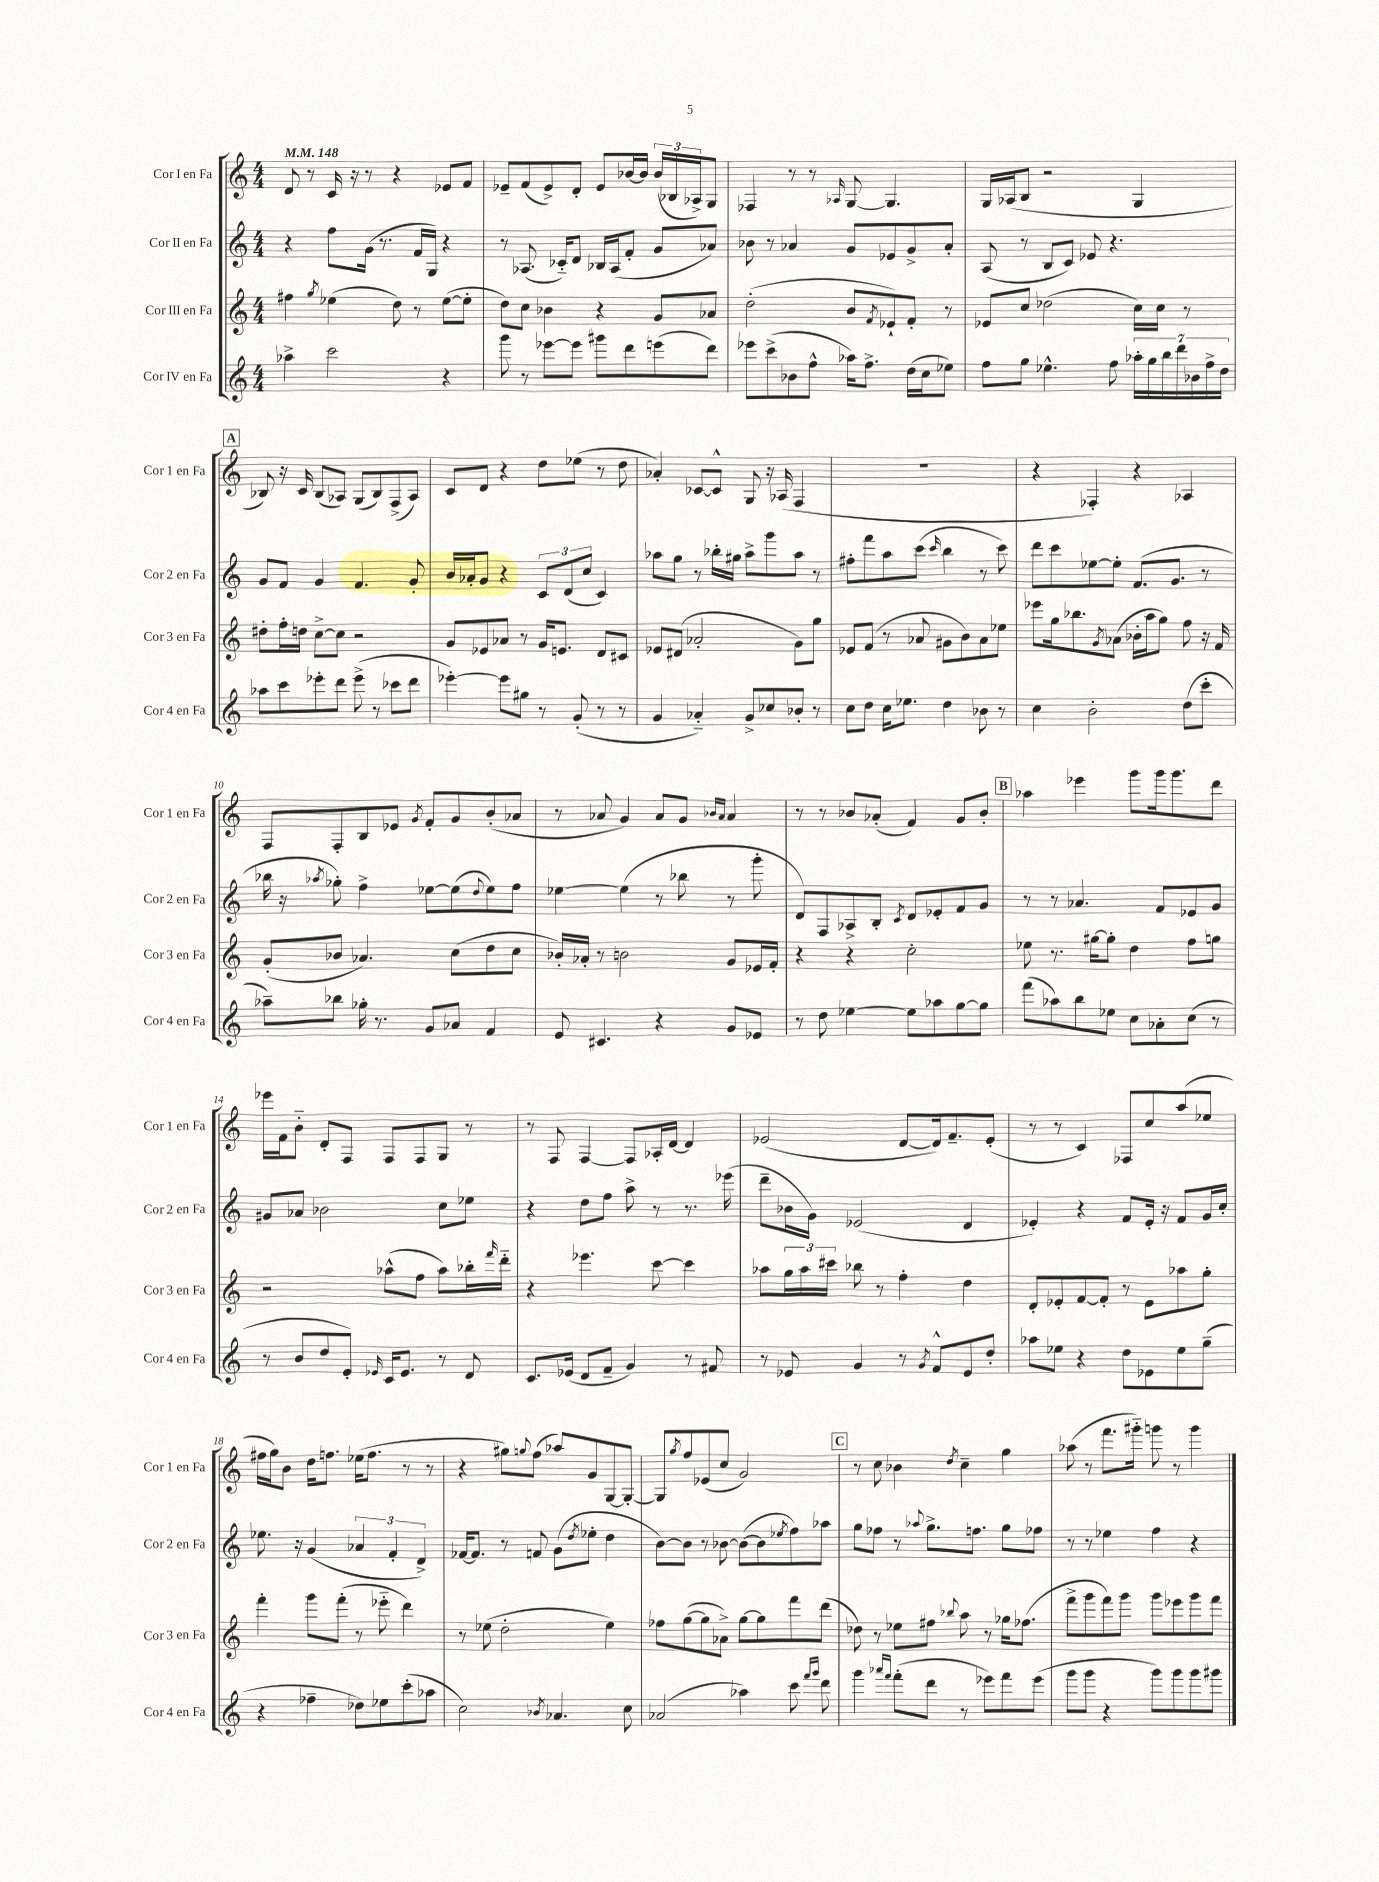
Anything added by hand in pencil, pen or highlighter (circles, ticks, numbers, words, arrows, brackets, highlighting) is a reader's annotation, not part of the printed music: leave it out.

**kern	**kern	**kern	**kern
*part4	*part3	*part2	*part1
*staff4	*staff3	*staff2	*staff1
*I"Cor IV en Fa	*I"Cor III en Fa	*I"Cor II en Fa	*I"Cor I en Fa
*I'Cor 4 en Fa	*I'Cor 3 en Fa	*I'Cor 2 en Fa	*I'Cor 1 en Fa
*clefG2	*clefG2	*clefG2	*clefG2
*k[]	*k[]	*k[]	*k[]
*M4/4	*M4/4	*M4/4	*M4/4
*MM148	*MM148	*MM148	*MM148
=1	=1	=1	=1
4aa-X^\	4ff#X\	4r	8d/
.	.	.	8r
.	8qgg/	.	.
2ccc\	(4ee-X\	8ff\L	16c/
.	.	.	16r
.	.	(16g\Jk	8r
.	.	8.r	.
.	8dd\)	.	4r
.	8r	16f/LL	.
.	.	16G/JJ)	.
4r	([8ee-\L	4r	8e-X/L
.	8ee-'\J]	.	8f/J
=2	=2	=2	=2
8ggg\	8dd\L)	8r	8e-X~/L
8r	8cc\J	(8.A-X/	(8f/
[8eee-X\L	4b-X\	.	8e-^/)
.	.	16c-X/KL)	.
8eee-\J]	.	8d/J	8d'/J
8ggg#X\L	4r	16B-X/LL	8e-/L
.	.	(16A-/J	.
8ddd\	.	8f'/J	[16b-X/L
.	.	.	16b-/JJ]
(8eeen\	8g/L	8g/L	(24b-/LL
.	.	.	24B-X/
.	.	.	24A-X^/J)
8ddd\J)	8a-X/J	8a-X/J)	8G/J
=3	=3	=3	=3
8eee-X\L	(2dd'\	8b-X\	4F-X/
(8ccc^\	.	8r	.
8b-X\	.	4a-X/	8r
8ff^^\J	.	.	8r
.	.	.	16qqA-X/
16aa-X\KL)	8b/L	8g/L	[8G/
8.ff^\J	.	.	.
.	8qf/	.	.
.	8e-X`/)	8e-X/	4.G/]
(16dd\LL	8f'/J	8g^/	.
16cc\J	.	.	.
8ee-X\J)	8r	8a-'/J	.
=4	=4	=4	=4
8ff\L	8e-X/L	(8A/	16G/LL
.	.	.	(16A-X/J
8gg\J	8cc/J	8r	8B/J
4.ee-X^^\	(2dd-X\	8B/L	2r
.	.	8c/J)	.
.	.	8e-X/	.
8ff\	.	4.r	.
28aa-X'\LL	16cc\LL)	.	4G/
28gg\	.	.	.
.	16cc\JJ	.	.
28bb\	.	.	.
28ddd\	.	.	.
.	8r	.	.
28b-X\	.	.	.
28ff^\	.	.	.
28dd\JJ	.	.	.
!!LO:LB:g=z
!!LO:REH:place=s1:t=A
=5	=5	=5	=5
8aa-X\L	8dd#X'\L	8g/L	8B-X/)
8ccc\	16ff'\L	8f/J	16r
.	16ddn\JJ	.	16c/
8eee-X'\	[8cc^\L	4g/	(8B-/L
8ddd\J	8cc\J]	.	8A-X/J)
(8eee-^\	2r	4.f/	(8G/L
8r	.	.	8B-/)
8ccc-X\L	.	.	(8F^/
8ddd\J	.	8g'/	8A-/J)
=6	=6	=6	=6
[4eee-X'\)	8g/L	16b/LL	8c/L
.	.	16a-X'/J	.
.	8e-X/	8g/J	8d/J
8eee-\L]	8a-X/J	4r	4r
8gg#X\J	8r	.	.
8r	16g/KL	12c/L	8dd\L
.	8.en/J	.	.
.	.	(12d/	.
(8g'/	.	.	(8ee-X\J
.	.	12cc/J	.
8r	8d/L	4c/)	8r
8r	8c#X/J	.	8dd\
=7	=7	=7	=7
4g/	8e-X/L	8aa-X\L	4a-X'/)
.	(8d#X/J	8gg\J	.
4a-X/)	2a-X'/	8r	[8c-X/L
.	.	16bb-X'\LL	8c-^^/J]
.	.	16gg#X\JJ	.
8g^/L	.	8aa-^\L	8G/
8cc-X/	.	8ggg\	16r
.	.	.	(16A-X/
8b-X'/J	8g\L)	8aa-\J	4F/
8r	8gg\J	8r	.
=8	=8	=8	=8
8cc\L	8e-X/L	8ff#X'\L	1r
8dd\J	(8f/J	8fff\	.
16cc\KL	8r	8aa\	.
8.ee-X\J	.	.	.
.	8a-X/	(8ccc\J	.
.	.	16qqccc/	.
4dd\	8g#X\L	4bb\	.
.	8b\)	.	.
8b-X\	8a-\	8r	.
8r	8ee-X\J	8ccc\)	.
=9	=9	=9	=9
4cc\	8eee-X\L	8ddd\L	4r
.	16gg\k	8ccc\	.
.	8.bb-X\	.	.
2b'\	.	[8ee-X\	4F-X'/)
.	8qg/	.	.
.	(8a-X\J	8ee-'\J]	.
.	16b-X'\LL	(8.f/L	4r
.	16aa\J	.	.
.	8gg\J)	.	.
.	.	8.g/J	.
(8dd\L	8ff\	.	4A-X/
8ccc'\J	16r	8r	.
.	16f/	.	.
!!LO:LB:g=z
=10	=10	=10	=10
8aa-X~\L)	(8g'/L	16bb-X\	8F/L
.	.	16r	.
.	.	8qaa-X/	.
8bb-X\J	8b-X/J	8gg-X'\)	8F'/
16gg-X'\	4.a-X/)	4ff^\	8B/
8.r	.	.	.
.	.	.	8e-X/J
.	.	.	8qg/
8g/L	.	[8ee-X\L	8f'/L
8a-X/J	(8cc\L	(8ee-\]	8g/
.	.	8qqdd/	.
4f/	8dd\	8ee-\)	(8b'/
.	8cc\J	8ff\J	8a-X/J
=11	=11	=11	=11
8e/	16b-X'/LL)	[4ee-X\	8r
.	16a-X'/JJ	.	.
4.c#X/	8r	.	8a-X/
.	2bn\	(4ee-\]	4g/)
4r	.	8r	8a-/L
.	.	8bb-X\	8g/J
.	.	.	16qqb-X/LL
.	.	.	16qqa-/JJ
8g/L	8g/L	8r	4a-/
8e-X/J	16e-X/L	8ggg'\	.
.	16f'/JJ	.	.
=12	=12	=12	=12
8r	4r	8d/L)	8r
8dd\	.	8F/	8r
[4ee-X\	4r	8A-X^/	8b-X/L
.	.	8B'/J	(8a-X'/J
.	.	8qc/	.
8ee-\L]	2cc'\	8d/L	4f/)
8aa-X\	.	8e-X'/	.
[8gg\	.	8f/	8g/L
8gg\J]	.	8g/J	8b-'/J
!!LO:REH:place=s1:t=B
=13	=13	=13	=13
(8fff\L	8ee-X\	8r	4aa-X\
8aa-X\)	8.r	8r	.
8bb\	.	4.a-X/	4eee-X\
.	[16gg#X\KL	.	.
8ee-X\J	8gg#'\J]	.	.
8cc\L	4dd\	.	8ggg\L
8a-X'\	.	8f/L	16ggg\k
.	.	.	8.ggg\
(8cc\J	8ff\L	8e-X/	.
8r	8ggn\J	8g/J	8ddd\J
!!LO:LB:g=z
=14	=14	=14	=14
8r	2r	8g#X/L	16eee-X\LL
.	.	.	16f\J
8b/L	.	8a-X/J	8b\J
8dd/	.	2b-X\	8d'/L
8e'/J)	.	.	8F/J
16qqe-X/	.	.	.
16c/KL	(8aa-X^^\L	.	8F/L
8.e-/J	.	.	.
.	8ff\J	.	8F/
8r	8aa-\L)	8cc\L	8G/J
8d/	16bb-X'\L	8ee-X\J	8r
.	16qqfff/	.	.
.	16ddd\JJ	.	.
=15	=15	=15	=15
8.c/L	4r	4r	8r
.	.	.	8F/
(16e-X/Jk	.	.	.
8d/L	4.eee-X\	8dd\L	[4F/
8f~/J	.	8ff\J	.
4g/)	.	8aa^\	8F/L]
.	[8ccc\	8r	16A-X'/L
.	.	.	[16d/JJ
8r	4ccc\]	8.r	4d/]
8f#X/	.	.	.
.	.	(16eee-X\	.
=16	=16	=16	=16
8r	8aa-X\L	8ddd~\L	(2e-X/
8e-X/	24gg\L	16b-X\L	.
.	24aa-\	.	.
.	.	16g\JJ)	.
.	24ccc#X\JJ	.	.
4g/	8bb-X\	(2e-X/	.
.	8r	.	.
8r	4ff'\	.	[8d/L
8qg/	.	.	.
8f^^/L	.	.	16d/k])
.	.	.	8.f~/
8e-/	4dd\	4d/	.
8dd'/J	.	.	(8e-'/J
=17	=17	=17	=17
8aa-X\L	8d'/L	4e-X'/)	8r
8ee-X\J	8e-X'/	.	8r
4r	[8f/	4r	4c/)
.	8f'/J]	.	.
8dd\L	8r	8f/L	8F-X/L
8e-X\	8e-\L	16e-'/Jk	8cc/
.	.	16r	.
8ee-\	8aa-X\	8f/L	(8aa/
(8gg~\J	8gg'\J	16g/L	8ee-X/J
.	.	16cc'/JJ	.
!!LO:LB:g=z
=18	=18	=18	=18
4r	4fff'\	8.ee-X\	16ff#X\LL
.	.	.	16gg\J)
.	.	.	8b\J
.	.	16r	.
4ff-X~\	8ggg\L	(4g/	16dd\KL
.	.	.	8.ffn\J
.	(8fff'\J	.	.
8dd-X\L)	8r	6a-X/	(16ee-X\KL
.	.	.	8.ff\J
8ee-X\	8eee-X\	.	.
.	.	6f'/	.
(8ccc'\	4ddd\)	.	8r
.	.	6d^/)	.
8aa-X\J	.	.	8r
=19	=19	=19	=19
2cc\)	8r	[16f-X/KL	4r
.	.	8.f-/J]	.
.	(8ee-X\	.	.
.	2dd'\	8r	8gg#X\L)
.	.	.	8qqggn/
.	.	8fn/	(8ff\J
8qb-X/	.	.	.
4.a-X/	.	(8g\L	8aa-X/L)
.	.	8qdd/	.
.	.	8ee-X'\J	8g/
.	4ee-\)	4dd\	[8G/
8cc\	.	.	8G'/J_
=20	=20	=20	=20
(2a-X/	8ff-X\L	[8b\L)	8G/L]
.	.	.	8qgg/
.	([8gg\	8b\J]	8ff/
.	8gg\]	8r	(8e-X/
.	8a-X^\J)	[8b-X\	8cc/J
4aa-X\)	[8gg\L	(8b-\L_	2g/)
.	8gg\]	8b-\]	.
.	.	8qee-X/	.
8ccc\	8fff\	8ff\)	.
16qqfff/LL	.	.	.
16qqggg/JJ	.	.	.
8ddd\	(8ddd\J	8aa-X\J	.
!!LO:REH:place=s1:t=C
=21	=21	=21	=21
4ggg\	8dd-X\)	8gg\L	8r
.	8r	8ff-X\J	8cc\
16qqaaa-X/LL	.	.	.
16qqfff/JJ	.	.	.
(8fff'\L	8ee-X\L	8r	4b-X\
.	.	8qqaa-X/	.
8ddd\J	8ff#X\J	8.gg^\L	.
.	8qqbb-X/	.	8qdd/
8r	8aa\	.	4cc~\
.	.	8.ffn\J	.
8eee-X\L)	8r	.	.
8fff\	16gg-X\KL	8gg\L	4gg\
.	(8.ff-X\J	.	.
(8eee-\J	.	8ff-X\J	.
=22	=22	=22	=22
8ggg\L	8fff^\L	8r	(8aa-X\
8ggg\J	8ggg\	8r	8r
4r	8fff\)	4ee-X\	8.fff\L
.	8ggg\J	.	.
.	.	.	16ggg#X\Jk)
8ggg\L)	8ggg\L	4ff\	8gggn\
8ggg\	8eee-X\	.	8r
8ggg\	8ggg\	4r	4ggg\
8ggg#X\J	8fff\J	.	.
==	==	==	==
*-	*-	*-	*-
